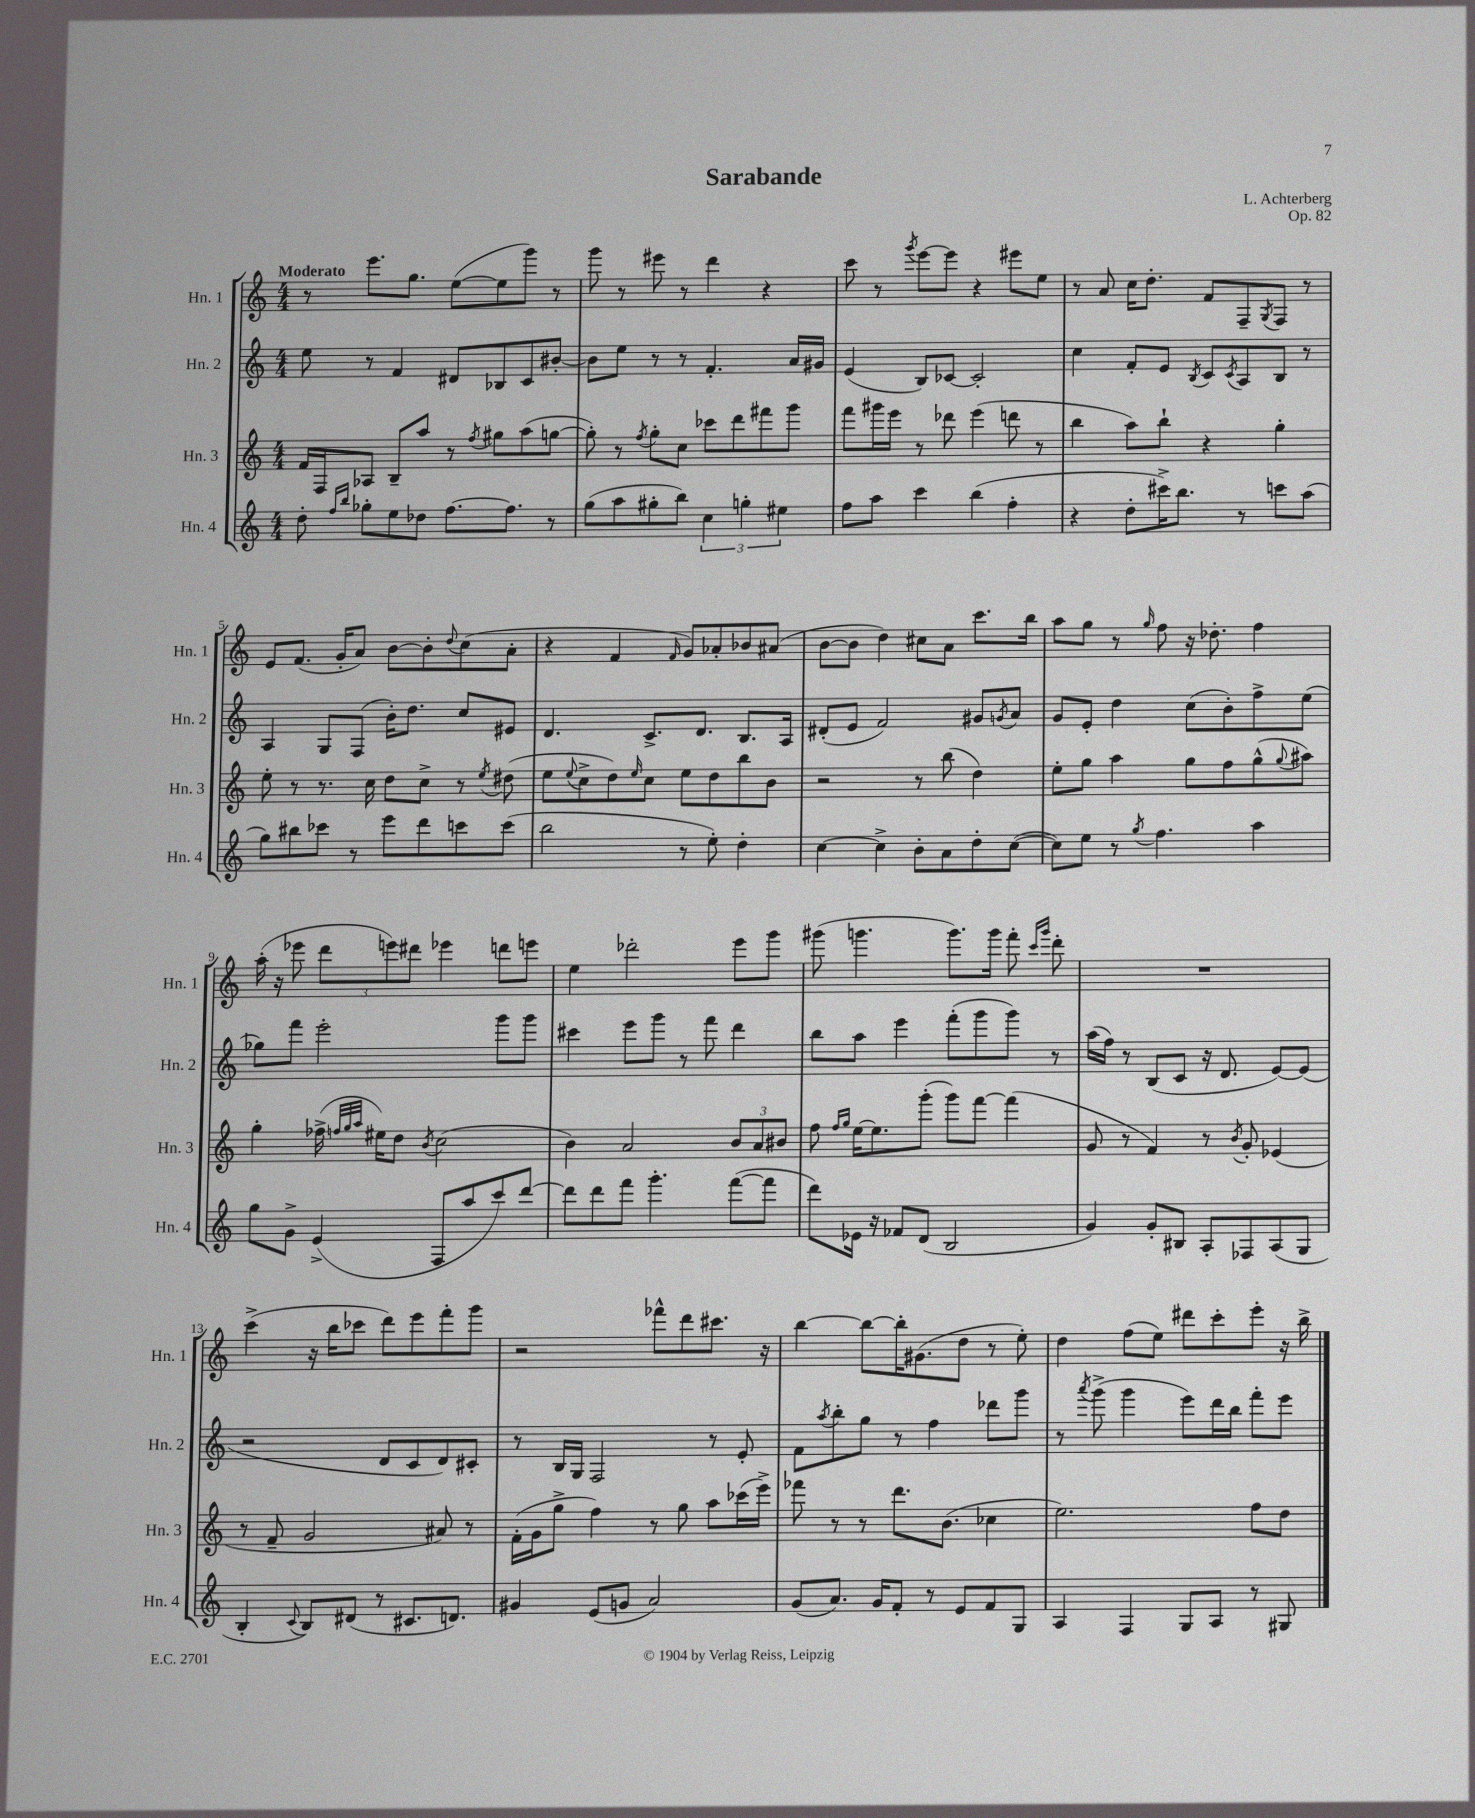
\header { title = "Sarabande" composer = "L. Achterberg" opus = "Op. 82" }
<<
\new StaffGroup <<
\new Staff = "s0" \with { instrumentName = "Hn. 1" shortInstrumentName = "Hn. 1" } {
    \clef treble \key c \major \numericTimeSignature \time 4/4 \tempo "Moderato"
    r8 e'''8. g''8. e''8~( e''8 g'''8) r8 |
    g'''8 r8 eis'''8 r8 d'''4 r4 |
    c'''8 r8 \acciaccatura { g'''8 } e'''8~ e'''8 r4 eis'''8 e''8 |
    r8 a'8 c''16 d''8.-. f'8 f8-- \acciaccatura { g8 } f8 r8 |
    e'8 f'8.( g'16-. a'8) b'8~ b'8-. \appoggiatura { d''8 } c''8( a'8-. |
    r4 f'4 \grace { f'16 } g'8) aes'8-. bes'8 ais'8( |
    b'8~ b'8 d''4) cis''8 a'8 c'''8. b''16 |
    a''8 g''8 r8 \grace { g''16 } f''8 r16 des''8.-. f''4 |
    a''16-.( r16 ees'''8 \tuplet 3/2 { d'''8 e'''8) dis'''8 } ees'''4 d'''8 e'''8 |
    e''4 des'''2-. e'''8 g'''8 |
    gis'''8( g'''4. g'''8.) g'''16 f'''8-. \grace { c'''16 g'''16 } d'''8-. |
    R1 |
    c'''4->( r16 b''16 ces'''8 d'''8) e'''8 f'''8-. g'''8 |
    r2 fes'''8-^ d'''8 cis'''8. r16 |
    b''4~ b''8~ b''16-. gis'8.( d''8 r8 e''8-.) |
    d''4 f''8( e''8) dis'''8 c'''8-. e'''8-. r16 b''16-> \bar "|." |
}
\new Staff = "s1" \with { instrumentName = "Hn. 2" shortInstrumentName = "Hn. 2" } {
    \clef treble \key c \major \numericTimeSignature \time 4/4
    e''8 r8 f'4 dis'8 bes8 c'8 bis'8~-. |
    bis'8 e''8 r8 r8 f'4.-. a'16 gis'16 |
    e'4( b8) ces'8~ ces'2-. |
    c''4 f'8-. e'8 \acciaccatura { b8 } c'8 \acciaccatura { c'8 } a8 b8 r8 |
    a4 g8 f8( b'16-.) d''8. c''8 eis'8 |
    d'4. c'8.-> d'8. b8. a16 |
    dis'8-.( e'8 f'2) gis'8 \acciaccatura { g'8 } a'8 |
    g'8 e'8-. d''4 c''8( b'8-.) f''8-> e''8( |
    ges''8) f'''8 e'''2-. g'''8 g'''8 |
    cis'''4 e'''8 g'''8 r8 f'''8 d'''4 |
    b''8 a''8 e'''4 f'''8-.( g'''8 g'''8) r8 |
    a''16( f''16) r8 b8( c'8 r16 d'8. e'8~) e'8( |
    r2 d'8 c'8 d'8) cis'8-. |
    r8 b16 g16 f2 r8 e'8-. |
    f'8 \acciaccatura { a''8 } b''8-. g''8 r8 f''4 des'''8 g'''8 |
    r8 \acciaccatura { a'''8 } g'''8->( g'''4 e'''8) d'''16 b''16 f'''8-. e'''8 \bar "|." |
}
\new Staff = "s2" \with { instrumentName = "Hn. 3" shortInstrumentName = "Hn. 3" } {
    \clef treble \key c \major \numericTimeSignature \time 4/4
    f'16 f16 aes8 b8-- a''8 r8 \acciaccatura { f''8 } gis''8 a''8( g''8~ |
    g''8-.) r8 \acciaccatura { f''8 } g''8-. c''8 ces'''8 d'''8 fis'''8 g'''8 |
    f'''8 gis'''16 e'''16 r8 des'''8 e'''4( d'''8 r8 |
    b''4 a''8) b''8-! r4 g''4-. |
    e''8-. r8 r8. c''16 d''8 c''8-> r8 \acciaccatura { e''8 } dis''8( |
    e''8 \appoggiatura { e''8 } c''8-> d''8) \grace { e''16 } c''8 e''8 d''8 b''8 b'8 |
    r2 r8 b''8( d''4) |
    e''8-. g''8 a''4 g''8 f''8 g''8-^( \appoggiatura { g''8 } ais''8) |
    g''4-. fes''16->( \grace { f''32 g''32 a''32 } eis''16) d''8 \acciaccatura { b'8 } c''2( |
    b'4) a'2 \tuplet 3/2 { b'8 a'8 bis'8 } |
    f''8 \grace { f''16 g''16 } e''16~ e''8. g'''8-.( g'''8) f'''8~ f'''4( |
    g'8 r8 f'4) r8 \acciaccatura { b'8 } g'8-. ees'4( |
    r8 f'8-- g'2 ais'8) r8 |
    f'16-.( g'16 g''8-> f''4) r8 g''8 a''8 ces'''16( e'''16->) |
    fes'''8 r8 r8 d'''8. b'8.( ces''4 |
    e''2.) f''8 d''8 \bar "|." |
}
\new Staff = "s3" \with { instrumentName = "Hn. 4" shortInstrumentName = "Hn. 4" } {
    \clef treble \key c \major \numericTimeSignature \time 4/4
    d''8-. \grace { f''16 b''16 } ges''8-. e''8 des''8 f''8.~ f''8. r8 |
    g''8( a''8 gis''8-. b''8) \tuplet 3/2 { c''4 g''4-. eis''4 } |
    f''8 a''8 c'''4 b''4( f''4-. |
    r4 d''8-. cis'''16->) b''8. r8 c'''8 a''8( |
    g''8) bis''8 ces'''8 r8 e'''8 d'''8 c'''8 c'''8( |
    b''2 r8 e''8-.) d''4-. |
    c''4~ c''4-> b'8-. a'8 d''8-. c''8~( |
    c''8) e''8 r8 \acciaccatura { g''8 } f''4. a''4 |
    g''8 g'8-> e'4->( f8 a''8 c'''8) d'''8~ |
    d'''8 d'''8 f'''8 g'''4.-. f'''8~( f'''8 |
    d'''8) ees'16 r16 fes'8 d'8( b2 |
    g'4) g'8-. bis8 a8-. fes8 a8( g8 |
    b4-. \appoggiatura { c'8 } b8) dis'8( r8 cis'8. d'8.) |
    gis'4 e'8( g'8 a'2) |
    g'8( a'8.) g'16 f'8-. r8 e'8 f'8 g8 |
    a4 f4 g8 a8 r8 gis8 \bar "|." |
}
>>
>>
